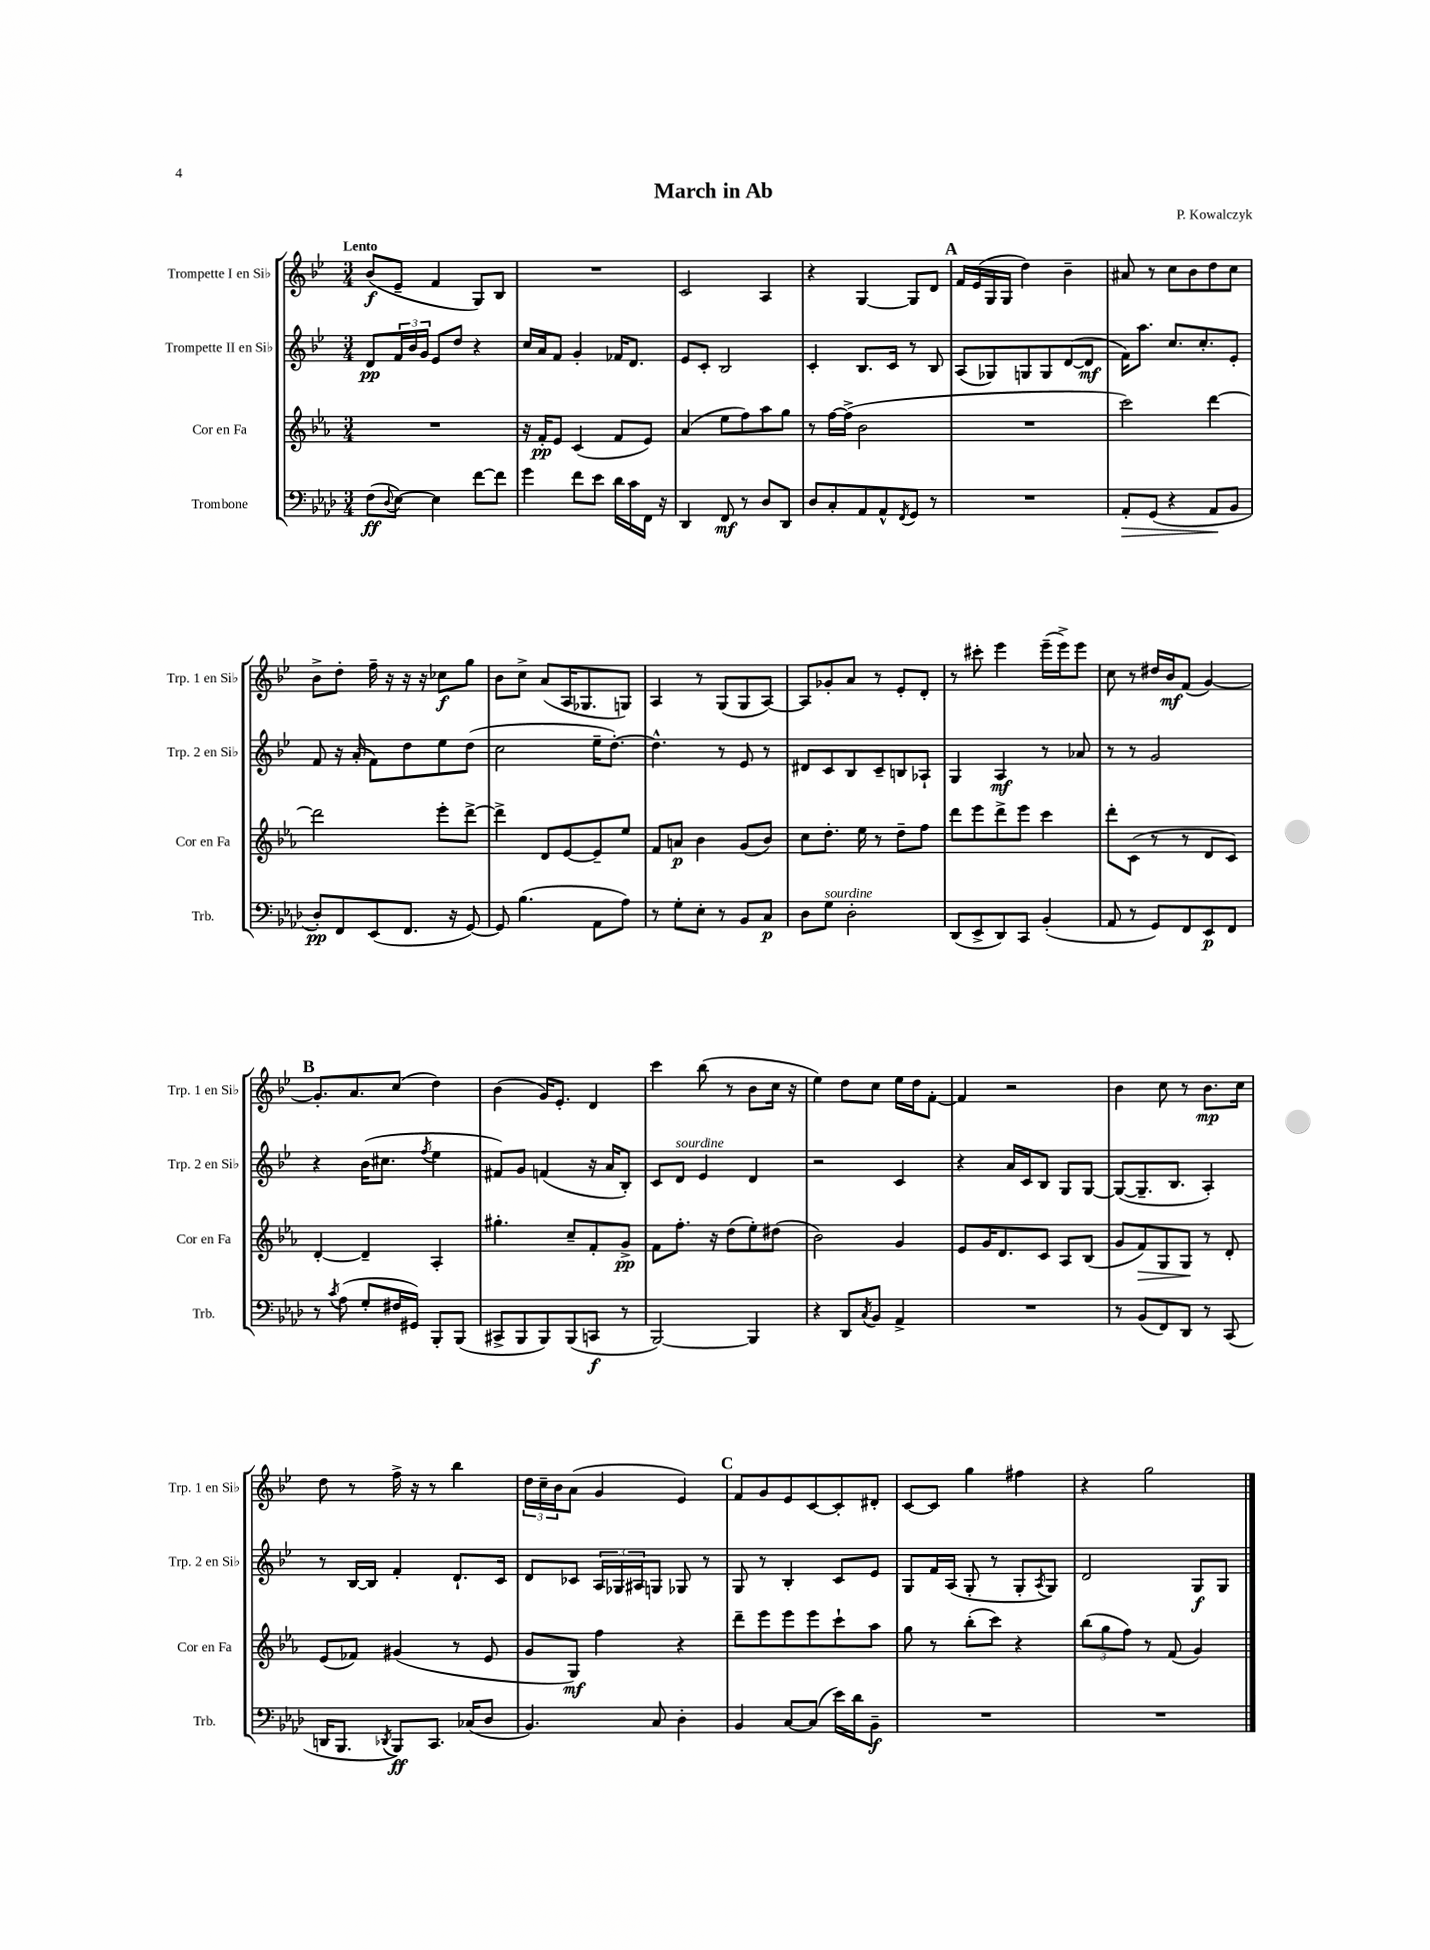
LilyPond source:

\header { title = "March in Ab" composer = "P. Kowalczyk" }
<<
\new StaffGroup <<
\new Staff = "s0" \with { instrumentName = "Trompette I en Sib" shortInstrumentName = "Trp. 1 en Sib" } {
    \clef treble \key bes \major \numericTimeSignature \time 3/4 \tempo "Lento"
    bes'8\f( ees'8-- f'4 g8) bes8 |
    R2. |
    c'2 a4 |
    r4 g4~ g8 d'8 |
    \mark \markup { \bold "A" } f'16 ees'16( g16 g16 d''4) bes'4-- |
    ais'8 r8 c''8 bes'8 d''8 c''8 |
    bes'8-> d''8-. f''16-- r16 r16 r16 ces''8\f g''8 |
    bes'8 c''8-> a'8( a16 ges8. g8) |
    a4 r8 g8( g8 a8~) |
    a8 ges'8-. a'8 r8 ees'8-. d'8-. |
    r8 cis'''8-. ees'''4 ees'''16--( ees'''16->) ees'''8 |
    c''8 r8 dis''16 bes'16\mf f'8( g'4~) |
    \mark \markup { \bold "B" } g'8.-. a'8. c''8( d''4) |
    bes'4( g'16) ees'8.-. d'4 |
    c'''4 bes''8( r8 bes'8 c''16 r16 |
    ees''4) d''8 c''8 ees''16 d''16 f'8~-. |
    f'4 r2 |
    bes'4 c''8 r8 bes'8.\mp c''16 |
    d''8 r8 f''16-> r16 r8 bes''4 |
    \tuplet 3/2 { d''16 c''16-- bes'16 } a'8( g'4 ees'4) |
    \mark \markup { \bold "C" } f'8 g'8 ees'8 c'8~ c'8-. dis'8-. |
    c'8~ c'8 g''4 fis''4 |
    r4 g''2 \bar "|." |
}
\new Staff = "s1" \with { instrumentName = "Trompette II en Sib" shortInstrumentName = "Trp. 2 en Sib" } {
    \clef treble \key bes \major \numericTimeSignature \time 3/4
    d'8\pp \tuplet 3/2 { f'16 bes'16 g'16 } ees'8 d''8 r4 |
    c''16 a'16 f'8 g'4-. fes'16 d'8. |
    ees'8 c'8-. bes2 |
    c'4-. bes8. c'16 r8 bes8 |
    \mark \markup { \bold "A" } a8( ges8) g8 g8 d'8~( d'8\mf |
    f'16) a''8. c''8. c''8.-. ees'8-. |
    f'8 r16 a'16-.( f'8) d''8 ees''8 d''8( |
    c''2 ees''16-- d''8.~-.) |
    d''4.-^ r8 ees'8 r8 |
    dis'8 c'8 bes8 c'8-- b8 aes8-! |
    g4 a4\mf r8 aes'8 |
    r8 r8 g'2 |
    \mark \markup { \bold "B" } r4 bes'16( cis''8. \acciaccatura { f''8 } ees''4 |
    fis'8) g'8 f'4( r16 a'16 bes8-.) |
    c'8 d'8^\markup { \italic "sourdine" } ees'4 d'4 |
    r2 c'4 |
    r4 a'16 c'16 bes8 g8 g8~ |
    g8~( g8.-- bes8. a4-.) |
    r8 bes16~ bes16 f'4-. d'8.-! c'16 |
    d'8 ces'8 \tuplet 3/2 { a16 ges16 ais16 } g8 ges8 r8 |
    \mark \markup { \bold "C" } g8 r8 bes4-. c'8 ees'8 |
    g8 f'16 a16( g8-. r8 g8-. \acciaccatura { a8 } g8) |
    d'2 g8\f g8 \bar "|." |
}
\new Staff = "s2" \with { instrumentName = "Cor en Fa" shortInstrumentName = "Cor en Fa" } {
    \clef treble \key ees \major \numericTimeSignature \time 3/4
    R2. |
    r16 f'16-.\pp ees'8 c'4( f'8 ees'8) |
    aes'4( ees''8 f''8) aes''8 g''8 |
    r8 f''16~ f''16->( bes'2 |
    \mark \markup { \bold "A" } R2. |
    c'''2) d'''4~ |
    d'''2 ees'''8-. d'''8~-> |
    d'''4-> d'8 ees'8~ ees'8-- ees''8 |
    f'8 a'8\p bes'4 g'8( bes'8) |
    c''8 d''8.-. ees''16 r8 d''8-- f''8 |
    d'''8 ees'''8 d'''8-> ees'''8 c'''4 |
    d'''8-. c'8( r8 r8 d'8 c'8) |
    \mark \markup { \bold "B" } d'4~-. d'4-- aes4-. |
    gis''4.-. c''8-- f'8-. g'8->\pp |
    f'8 f''8.-. r16 d''8( ees''8-.) dis''8( |
    bes'2) g'4 |
    ees'8 g'16 d'8. c'8 aes8 bes8( |
    g'8 f'8\>) g8 g8\! r8 d'8-. |
    ees'8( fes'8) gis'4( r8 ees'8 |
    g'8 g8\mf) f''4 r4 |
    \mark \markup { \bold "C" } d'''8-- ees'''8 ees'''8 ees'''8 c'''8-! aes''8 |
    g''8 r8 bes''8-.( c'''8) r4 |
    \tuplet 3/2 { bes''8( g''8 f''8) } r8 f'8( g'4) \bar "|." |
}
\new Staff = "s3" \with { instrumentName = "Trombone" shortInstrumentName = "Trb." } {
    \clef bass \key aes \major \numericTimeSignature \time 3/4
    f8\ff( \appoggiatura { des8 } ees8~) ees4 f'8~ f'8 |
    g'4 f'8 ees'8 des'16 c'16 f,16 r16 |
    des,4 f,8\mf r8 des8 des,8 |
    des8 c8-. aes,8 aes,8-^ \acciaccatura { f,8 } g,8 r8 |
    \mark \markup { \bold "A" } R2. |
    aes,8-.\> g,8( r4 aes,8\! bes,8 |
    des8-.\pp) f,8 ees,8( f,8. r16 g,8~) |
    g,8 bes4.( aes,8 aes8) |
    r8 g8-. ees8-. r8 bes,8 c8\p |
    des8 g8^\markup { \italic "sourdine" } des2-. |
    des,8( ees,8-> des,8) c,8 bes,4-.( |
    aes,8 r8 g,8) f,8 ees,8\p f,8 |
    \mark \markup { \bold "B" } r8 \acciaccatura { c'8 } aes8( g8-. fis16 gis,16) bes,,8-. bes,,8( |
    cis,8-> bes,,8 bes,,8) bes,,8( c,8\f r8 |
    bes,,2~) bes,,4 |
    r4 des,8 \acciaccatura { c8 } bes,8 aes,4-> |
    R2. |
    r8 bes,8( f,8) des,8 r8 c,8( |
    d,16 bes,,8. \acciaccatura { des,8 } bes,,8\ff) c,8. ces16( des8 |
    bes,4.) c8 des4-. |
    \mark \markup { \bold "C" } bes,4 c8~ c8( ees'16) des'16 bes,8--\f |
    R2. |
    R2. \bar "|." |
}
>>
>>
\layout { \context { \Score \remove "Bar_number_engraver" } }
